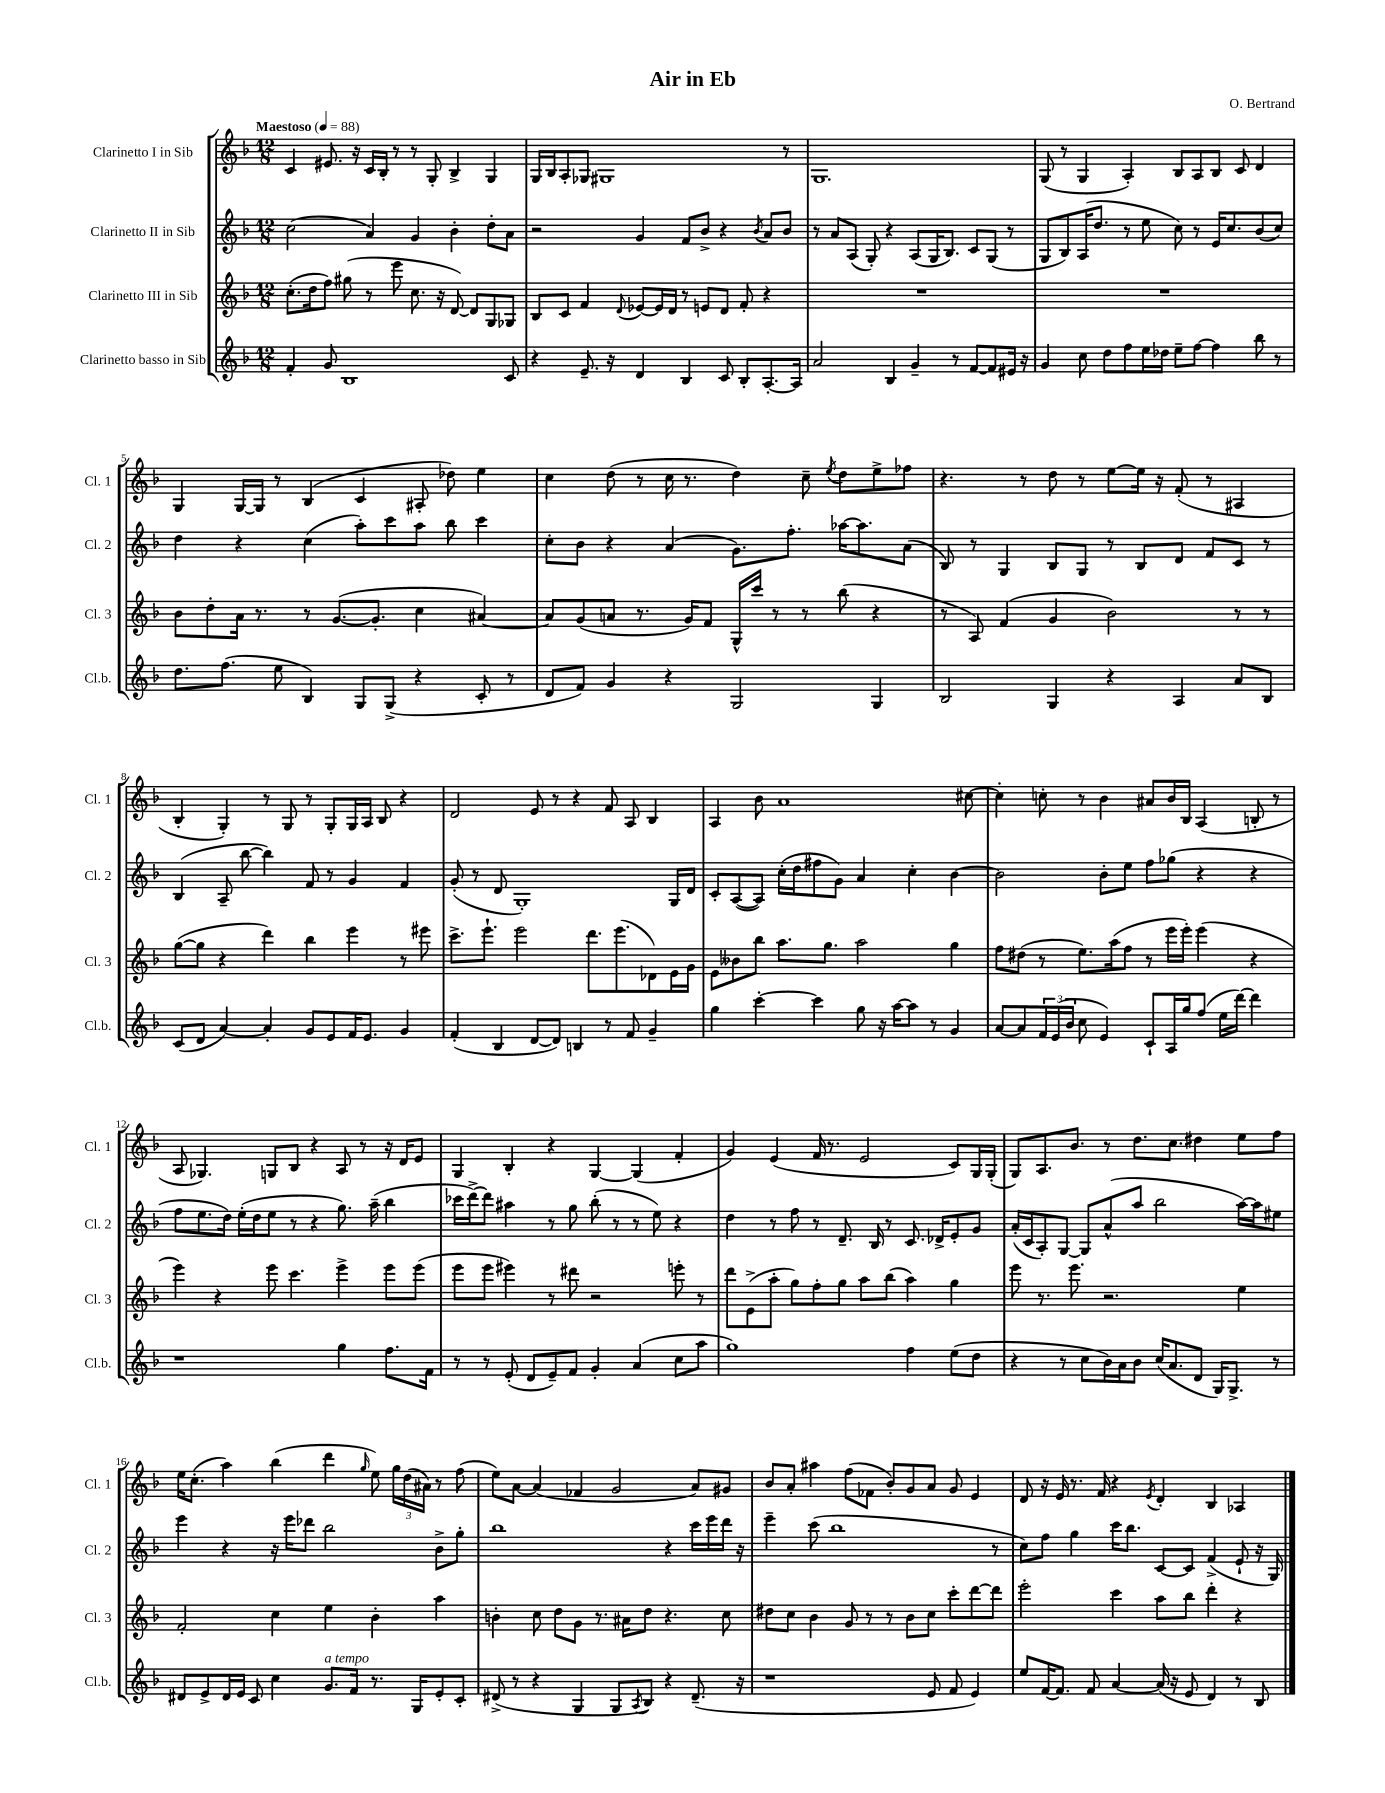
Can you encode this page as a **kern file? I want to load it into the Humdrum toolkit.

**kern	**kern	**kern	**kern
*staff4	*staff3	*staff2	*staff1
*clefG2	*clefG2	*clefG2	*clefG2
*k[b-]	*k[b-]	*k[b-]	*k[b-]
*M12/8	*M12/8	*M12/8	*M12/8
*MM88	*MM88	*MM88	*MM88
4f'	(8.cc'	(2cc	4c
.	16dd	.	.
8g	8ff)	.	8.e#
1B-	(8gg#	.	.
.	.	.	16r
.	8r	4a)	16c
.	.	.	16B-'
.	8eee	.	8r
.	8.cc	4g	8r
.	.	.	8G'
.	16r	.	.
.	[8d)	4b-'	4B-^
.	8d]	.	.
.	8G	8dd'	4G
8c	8G-	8a	.
=	=	=	=
4r	8B-	2r	16G
.	.	.	16B-
.	8c	.	8A'
8.e~	4f	.	8G-
.	.	.	1G#
16r	.	.	.
.	8qqd	.	.
4d	[8e-	4g	.
.	16e-]	.	.
.	16d	.	.
4B-	8r	8f	.
.	8e	8b-^	.
8c	8d	4r	.
8B-'	8f'	.	.
.	.	8qb-	.
[8.A'	4r	8a	.
.	.	8b-	8r
16A]	.	.	.
=	=	=	=
2a	1.r	8r	1.G
.	.	8a	.
.	.	(8A	.
.	.	8G')	.
4B-	.	4r	.
4g~	.	(8A	.
.	.	16G	.
.	.	8.B-)	.
8r	.	.	.
[8f	.	8c	.
8f]	.	(8G	.
16e#	.	8r	.
16r	.	.	.
=	=	=	=
4g	1.r	8G	(8G
.	.	8B-)	8r
8cc	.	(16A	4G
.	.	8.dd	.
8dd	.	.	.
8ff	.	8r	4A')
16ee	.	8ee	.
16dd-	.	.	.
8ee~	.	8cc)	8B-
[8ff	.	8r	8A
4ff]	.	16e	8B-
.	.	8.cc	.
.	.	.	8c
8bb-	.	(8b-	4d
8r	.	8cc)	.
=	=	=	=
8.dd	8b-	4dd	4G
.	8dd'	.	.
(8.ff	.	.	.
.	16a	4r	[16G
.	8.r	.	16G]
8ee	.	.	8r
4B-)	8r	(4cc	(4B-
.	([8.g	.	.
8G	.	8aa')	4c
.	8.g']	.	.
(8G^	.	8ccc	.
4r	4cc	8aa	8A#'
.	.	8bb-	8dd-)
8c'	[4a#)	4ccc	4ee
8r	.	.	.
=	=	=	=
8d	8a#]	8cc'	4cc
8f)	(8g	8b-	.
4g	8a	4r	(8dd
.	8.r	.	8r
4r	.	(4a	16cc
.	16g)	.	8.r
.	8f	.	.
2G	16G^^	8.g)	4dd)
.	16ccc	.	.
.	8r	.	.
.	.	8.ff'	.
.	8r	.	8cc~
.	.	.	8qee
.	(8bb-	[16aa-	8dd
.	.	8.aa-]	.
4G	4r	.	8ee^
.	.	(8a	8ff-
=	=	=	=
2B-	8r	8B-)	4.r
.	8A)	8r	.
.	(4f	4G	.
.	.	.	8r
4G	4g	8B-	8dd
.	.	8G	8r
4r	2b-)	8r	[8ee
.	.	8B-	16ee]
.	.	.	16r
4A	.	8d	(8f'
.	.	8f	8r
8a	8r	8c	4A#
8B-	8r	8r	.
=	=	=	=
(8c	([8gg	(4B-	4B-'
8d	8gg]	.	.
[4a)	4r	8A~	4G')
.	.	[8bb-	.
4a']	4ddd)	4bb-])	8r
.	.	.	8G
8g	4bb-	8f	8r
8e	.	8r	8G'
16f	4eee	4g	16G
8.e	.	.	16A
.	.	.	8B-
4g	8r	4f	4r
.	8eee#	.	.
=	=	=	=
(4f'	8.ccc^	(8g'	2d
.	.	8r	.
.	8.eee`	.	.
4B-	.	8d	.
.	2eee	1G')	.
[8d	.	.	8e
8d])	.	.	8r
4B	.	.	4r
.	8.ddd	.	.
8r	.	.	8f
.	(8.eee	.	.
8f	.	.	8A
4g~	8d-)	.	4B-
.	16e	16G	.
.	16g	16d	.
=	=	=	=
4gg	8e	8c'	4A
.	8b--	([8A	.
[4ccc'	8bb-	8A])	8b-
.	8.aa	(16cc'	1a
.	.	16dd	.
4ccc]	.	8ff#	.
.	8.gg	.	.
.	.	8g)	.
8gg	2aa	4a	.
16r	.	.	.
[16aa	.	.	.
8aa]	.	4cc'	.
8r	.	.	.
4g	4gg	[4b-	.
.	.	.	[8cc#
=	=	=	=
[8a	8ff	2b-]	4cc#']
8a]	(8dd#	.	.
24f	8r	.	8cc'
(24e	.	.	.
24b-	.	.	.
8cc	8.ee)	.	8r
4e)	.	8b-'	4b-
.	(16aa	.	.
.	8ff	8ee	.
8c`	8r	8ff	8a#
16A	16eee	(8gg-	16b-
16gg	16eee')	.	16B-
(8ff	(4eee	4r	(4A
16ee	.	.	.
[16ddd)	.	.	.
4ddd]	4r	4r	8B'
.	.	.	8r
=	=	=	=
1r	4eee)	8ff	8A
.	.	8.ee	4.G-)
.	4r	.	.
.	.	16dd)	.
.	.	(16ee'	.
.	.	16dd	.
.	8eee	8ee	8G
.	4.ccc	8r	8B-
.	.	4r	4r
4gg	4eee^	8.gg)	8A
.	.	.	8r
.	.	(16aa~	.
8.ff	8eee	4bb-	16r
.	.	.	16d
.	(8eee	.	8e
16f	.	.	.
=	=	=	=
8r	8eee	16ccc-	4G
.	.	[16ddd^)	.
8r	8eee	8ddd]	.
(8e'	4eee#)	4aa#	4B-'
8d	.	.	.
8e~)	8r	8r	4r
8f	8ddd#	8gg	.
4g'	2r	(8bb-'	[4G
.	.	8r	.
(4a	.	8r	(4G]
.	.	8ee)	.
8cc	8eee'	4r	4f'
8aa	8r	.	.
=	=	=	=
1gg)	8ddd	4dd	4g)
.	(8e^	.	.
.	8aa'	8r	(4e
.	8gg)	8ff	.
.	8ff'	8r	16f
.	.	.	8.r
.	8gg	8.d~	.
.	8aa	.	2e
.	.	16B-	.
.	(8bb-	8r	.
4ff	4aa)	8.c	.
.	.	16d-^	.
(8ee	4gg	8e'	8c)
8dd	.	8g	16G
.	.	.	(16G'
=	=	=	=
4r	8eee	(16a'	8G)
.	.	16c	.
.	8.r	8A')	8.A
8r	.	[8G	.
.	8.eee	.	8.b-
8cc	.	8G]	.
16b-)	2.r	(8a^^	8r
16a	.	.	.
8b-	.	8aa	8.dd
(16cc	.	2bb-	.
8.a	.	.	8.cc
8d	.	.	4dd#
16G)	.	.	.
8.G^	.	.	.
.	4ee	[16aa)	8ee
.	.	16aa]	.
8r	.	8ee#	8ff
=	=	=	=
8d#	2f'	4eee	16ee
.	.	.	(8.cc'
8e^	.	.	.
16d#	.	4r	4aa)
16e	.	.	.
8c	.	.	.
4cc	4cc	16r	(4bb-
.	.	16eee	.
.	.	8ddd-	.
8.g	4ee	2bb-	4ddd
16f	.	.	.
.	.	.	16qqgg
8.r	4b-'	.	8ee)
.	.	.	24gg
.	.	.	(24dd
16G	.	.	.
.	.	.	24a#)
8e'	4aa	8b-^	8r
8c'	.	8gg'	(8ff
=	=	=	=
(8d#^	4b'	1bb-	8ee)
8r	.	.	[8a
4r	8cc	.	(4a]
.	8dd	.	.
4G	8g	.	4f-
.	8.r	.	.
8G	.	.	2g
.	16a#	.	.
8qA	.	.	.
8B-)	8dd	.	.
4r	4.r	4r	.
(8.d#~	.	16ccc	8a)
.	.	16eee	.
.	8cc	16ddd	8g#
16r	.	16r	.
=	=	=	=
1r	8dd#	4eee~	8b-
.	8cc	.	8a'
.	4b-	(8ccc	4aa#
.	.	1bb-	.
.	8g	.	(8ff
.	8r	.	8f-
.	8r	.	8b-')
.	8b-	.	8g
8e	8cc	.	8a
8f	8ccc'	.	8g
4e)	[8ddd	.	4e
.	8ddd]	8r	.
=	=	=	=
8ee	2eee'	8cc)	8d
[16f	.	8ff	16r
8.f]	.	.	16e
.	.	4gg	8.r
8f	.	.	.
.	.	.	16f
[4a	4ccc	16ccc	4r
.	.	8.bb-	.
.	.	.	8qe
(16a]	8aa	[8c	4d'
16r	.	.	.
8e	8bb-	8c]	.
4d)	4ddd'	(4f^	4B-
8r	4r	8e`	4A-
8B-	.	16r	.
.	.	16G)	.
==	==	==	==
*-	*-	*-	*-
